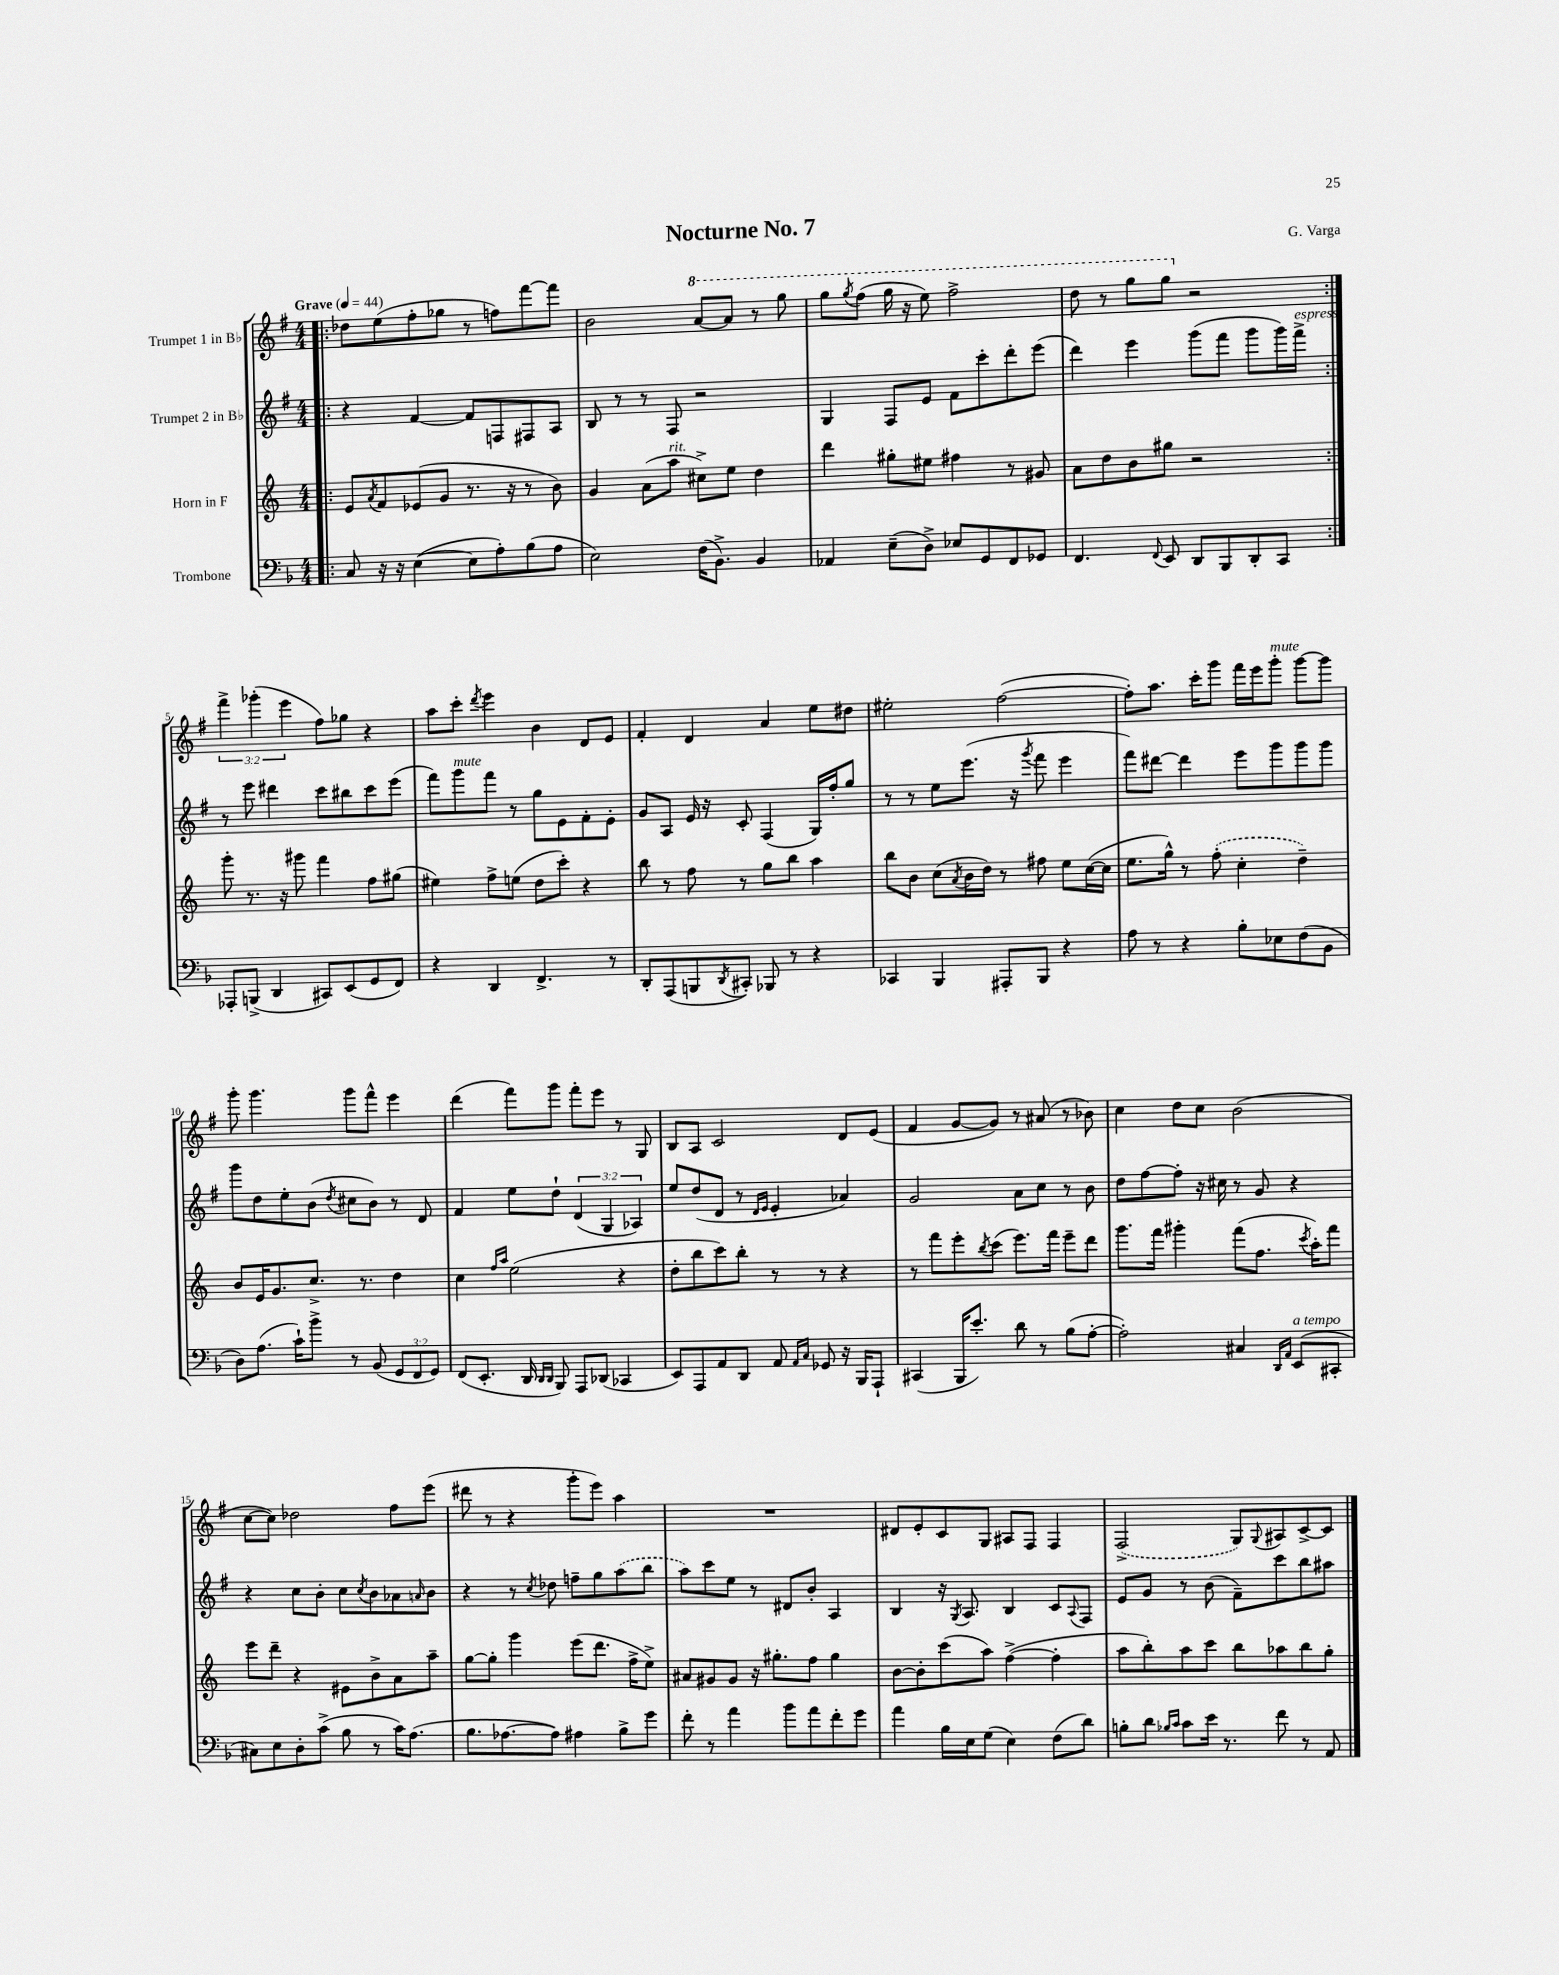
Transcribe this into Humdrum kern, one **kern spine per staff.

**kern	**kern	**kern	**kern
*staff4	*staff3	*staff2	*staff1
*clefF4	*clefG2	*clefG2	*clefG2
*k[b-]	*k[]	*k[f#]	*k[f#]
*M4/4	*M4/4	*M4/4	*M4/4
*MM44	*MM44	*MM44	*MM44
=!|:	=!|:	=!|:	=!|:
8C	8e	4r	8dd-
.	8qa	.	.
16r	8f	.	(8ee
16r	.	.	.
([4E	(8e-	[4f#	8ff#'
.	8g	.	8gg-
8E]	8.r	8f#]	8r
8A')	.	8F	8ff)
.	16r	.	.
(8B-	8r	8F#	[8fff#
8A	8b)	8A	8fff#]
=	=	=	=
2E)	4g	8B	2b
.	.	8r	.
.	(8a	8r	.
.	8aa	8F#	.
(16F	8cc#^)	2r	[8aa
8.BB-^)	.	.	.
.	8ee	.	8aa]
4BB-	4dd	.	8r
.	.	.	8ggg
=	=	=	=
4AA-	4ddd	4G	8ggg
.	.	.	8qggg
.	.	.	(8fff#
(8E~	8gg#'	8F#	16ggg
.	.	.	16r
8D^)	8ee#	8e	8eee)
8E-	4ff#	8f#	2fff#^
8GG	.	8ccc'	.
8FF	8r	8ddd'	.
8GG-	8g#	(8eee	.
=	=	=	=
4.FF	8a	4ddd)	8ddd
.	8dd	.	8r
.	8b	4eee	8ggg
8qqFF	.	.	.
8EE	8gg#	.	8ggg
8DD	2r	(8ggg	2r
8BBB-	.	8fff#	.
8DD'	.	8ggg	.
8CC	.	16ggg)	.
.	.	16fff#^	.
=:|!	=:|!	=:|!	=:|!
8AAA-'	8ggg'	8r	6fff#^
(8BBB^	8.r	8eee	.
.	.	.	(6ggg-'
4DD	.	4ddd#	.
.	16r	.	.
.	.	.	6eee
.	8ggg#	.	.
8CC#)	4fff	8ccc	8ff#)
(8EE	.	8bb#	8gg-
8GG	8ff	8ccc	4r
8FF)	(8gg#	(8eee	.
=	=	=	=
4r	4ee#)	8fff#)	8aa
.	.	8ggg	8ccc'
.	.	.	8qddd
4DD	8ff^	8fff#	4eee
.	(8ee	8r	.
4.FF^	8dd	8gg	4b
.	8ccc')	8e	.
.	4r	8f#'	8d
8r	.	8e'	8e
=	=	=	=
8DD'	8bb	8g	4f#'
(8AAA	8r	8A	.
8BBB	8ff	16e	4d
.	.	16r	.
8qDD	.	.	.
8CC#')	8r	8c'	.
8BBB-	8gg	(4F#	4a
8r	8bb	.	.
4r	4aa	16G)	8ee
.	.	16ff#'	.
.	.	8gg	8dd#
=	=	=	=
4CC-	8bb	8r	2ee#'
.	8b	8r	.
4BBB-	(8cc	8ee	.
.	8qa	.	.
.	16b	(8.eee	.
.	16dd)	.	.
8AAA#'	8r	.	([2ff#
.	.	16r	.
.	.	8qggg	.
8BBB-	8ff#	8fff#	.
4r	8ee	4eee	.
.	([16cc	.	.
.	16cc]	.	.
=	=	=	=
8A	8.ee	8fff#)	8ff#'])
8r	.	[8ddd#	8.aa
.	16gg^^)	.	.
4r	8r	4ddd#]	.
.	.	.	16ccc'
.	(8ff'	.	8ggg
8B-'	4cc'	8eee	16fff#
.	.	.	16eee
8E-	.	8ggg	8ggg'
(8F	4dd~)	8ggg	[8ggg
8BB-	.	8ggg	8ggg]
=	=	=	=
8D)	8b	8ggg	8ggg'
(8.A	16e	8dd	4.ggg
.	8.g	.	.
.	.	8ee'	.
16c`)	.	.	.
8b-^	8.cc^	(8b	.
.	.	8qdd	.
8r	.	8cc#	8ggg
.	8.r	.	.
(8BB-	.	8b)	8fff#^^
12GG	4dd	8r	4eee
12FF	.	.	.
.	.	8d	.
12GG)	.	.	.
=	=	=	=
(8FF	4cc	4f#	(4ddd
8.EE'	.	.	.
.	16qqff	.	.
.	16qqaa	.	.
.	(2ee	8ee	8fff#)
16DD	.	.	.
16qqDD	.	.	.
16qqDD	.	.	.
8BBB-)	.	8dd`	8ggg
8AAA	.	(6d	8fff#'
(8DD-	.	.	8eee
.	.	6G	.
4CC-	4r	.	8r
.	.	6A-)	.
.	.	.	8G
=	=	=	=
8EE)	8dd'	8ee	8B
8AAA	8bb	(8dd	8A
8AA	8ccc)	8d	2c
8DD	8bb'	8r	.
.	.	16qqd	.
.	.	16qqe	.
8AA	8r	4e'	.
16qqAA	.	.	.
16qqC	.	.	.
8GG-	8r	.	.
16r	4r	4a-)	8d
16BBB-	.	.	.
8AAA`	.	.	(8e
=	=	=	=
(4CC#	8r	2g	4f#
.	8fff	.	.
16BBB-	8eee'	.	[8g
8.e')	.	.	.
.	8qbb	.	.
.	(8ccc	.	8g])
8d	8.eee)	8a	8r
8r	.	8cc	(8a#
.	16fff	.	.
(8B-	8eee~	8r	8r
[8A'	8ddd	8b	8b-)
=	=	=	=
2A'])	8.ggg	8dd	4cc
.	.	[8ff#	.
.	16fff	.	.
.	4ggg#'	8ff#']	8dd
.	.	16r	8cc
.	.	16cc#	.
4C#	(8fff	8r	(2b
.	8.ff	8g	.
16qqDD	.	.	.
16qqAA	.	.	.
(8EE	.	4r	.
.	8qccc	.	.
.	16aa')	.	.
8CC#'	8fff	.	.
=	=	=	=
8C#)	8eee	4r	[8cc
8E	8ddd~	.	8cc])
8D'	4r	8cc	2dd-
(8c^	.	8b'	.
8B-	8e#	8cc	.
.	.	8qcc	.
8r	8b^	8b	.
16c)	8a	8a-	8ff#
(8.A	.	.	.
.	.	16qqa	.
.	8aa~	8b	(8eee
=	=	=	=
8.B-	[8gg	4r	8ddd#
.	8gg']	.	8r
[8.A-	.	.	.
.	4ggg	8r	4r
.	.	8qcc	.
8A-])	.	8dd-	.
4A#	(8eee	8ff~	8ggg'
.	8.ddd	8gg	8eee)
8B-^	.	(8aa	4aa
.	16ff^	.	.
8g	8ee^)	8bb	.
=	=	=	=
8f'	8a#	8aa)	1r
8r	8g#	8ccc	.
4a	8g#	8ee	.
.	16r	8r	.
.	8.gg#'	.	.
8b-	.	8d#	.
8a	8ff	8b'	.
8f'	4gg#	4A	.
8g	.	.	.
=	=	=	=
4a	[8b	4B	8d#
.	8b']	.	8e'
16B-	(8ccc	16r	8c
.	.	8qG	.
16E	.	8.A	.
(8G	8aa)	.	8G
4E)	([4ff^	4B	8A#
.	.	.	8F#
(8F	4ff']	8c	4F#
.	.	8qqA	.
8d)	.	8F#	.
=	=	=	=
8B'	8aa	8e	(2F#^
8d	8bb')	8g	.
16qqB-	.	.	.
16qqc	.	.	.
8c	8aa	8r	.
16e	8ccc	(8b	.
8.r	.	.	.
.	8bb	8f#~)	8G)
.	.	.	8qqG
8f	8aa-	8ccc	8A#
8r	8bb	8bb	[8c^
8AA	8gg'	8aa#	8c]
==	==	==	==
*-	*-	*-	*-
